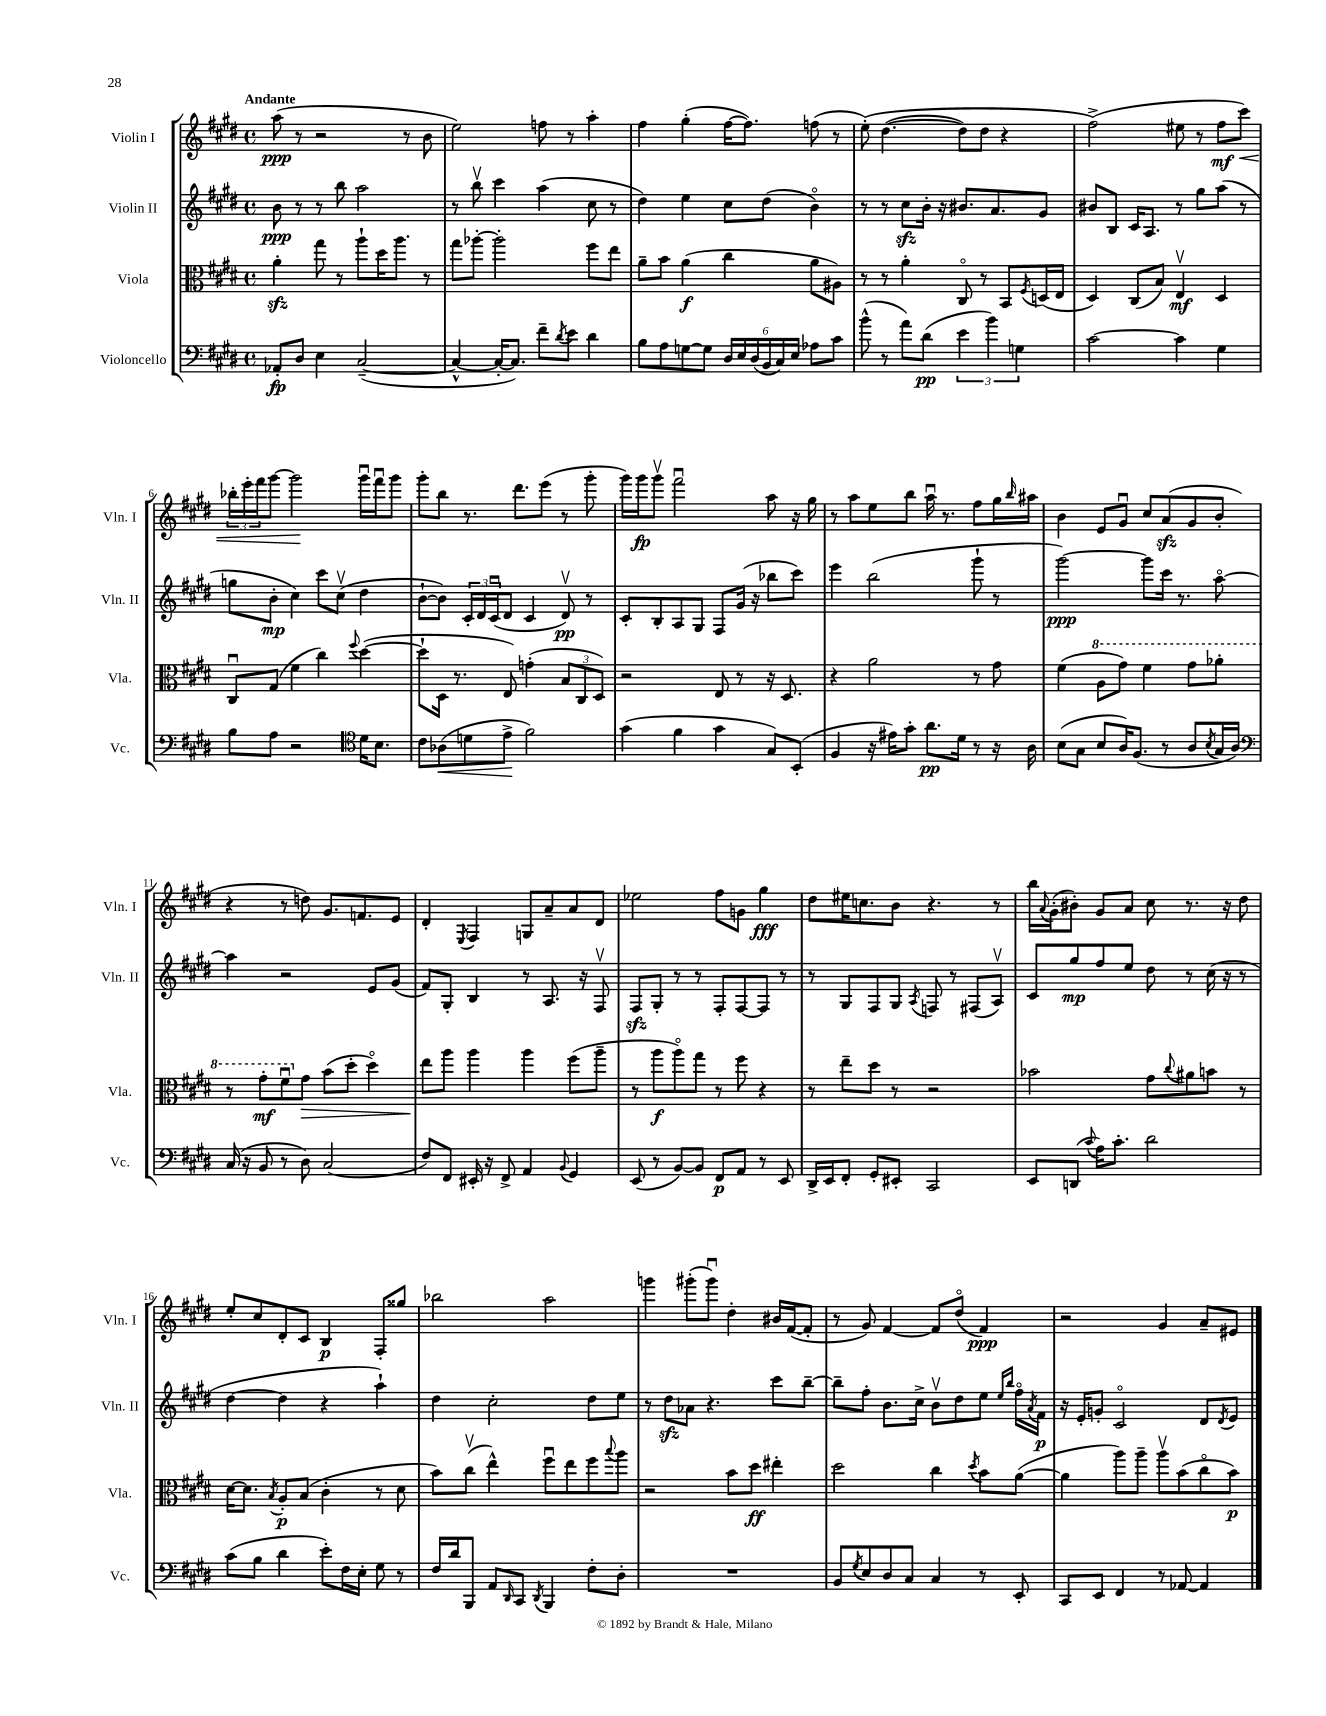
<<
\new StaffGroup <<
\new Staff = "s0" \with { instrumentName = "Violin I" shortInstrumentName = "Vln. I" } {
    \clef treble \key e \major \defaultTimeSignature \time 4/4 \tempo "Andante"
    a''8\ppp( r8 r2 r8 b'8 |
    e''2) f''8 r8 a''4-. |
    fis''4 gis''4-.( fis''16~ fis''8.) f''8( r8 |
    e''8-.)\( dis''4.~( dis''8) dis''8 r4 |
    fis''2->(\) eis''8 r8 fis''8\mf cis'''8\<) |
    \tuplet 3/2 { bes''16-. e'''16-. fis'''16 } gis'''8~ gis'''2\! gis'''16\downbow fis'''16\downbow gis'''8 |
    gis'''8-. b''8 r8. dis'''8. e'''8( r8 gis'''8-. |
    gis'''16) gis'''16\fp gis'''8\upbow fis'''2\downbow a''8 r16 gis''16 |
    r8 a''8 e''8 b''8 a''16\downbow r8. fis''8 gis''16 \grace { b''16 } ais''16 |
    b'4 e'8 gis'8\downbow cis''8 a'8\sfz( gis'8 b'8-. |
    r4 r8 d''8) gis'8. f'8. e'8 |
    dis'4-. \acciaccatura { e8 } fis4 g8 a'8-- a'8 dis'8 |
    ees''2 fis''8 g'8 gis''4\fff |
    dis''8 eis''16 c''8. b'8 r4. r8 |
    b''16 \appoggiatura { a'8 } gis'16-.( bis'8-.) gis'8 a'8 cis''8 r8. r16 dis''8 |
    e''8-. cis''8 dis'8-. cis'8 b4\p fis8-. gisis''8 |
    bes''2 a''2 |
    g'''4 gis'''8-.( gis'''8\downbow) dis''4-. bis'16 fis'16~( fis'8-. |
    r8 gis'8) fis'4~ fis'8 dis''8\flageolet( fis'4\ppp) |
    r2 gis'4 a'8-- eis'8 \bar "|." |
}
\new Staff = "s1" \with { instrumentName = "Violin II" shortInstrumentName = "Vln. II" } {
    \clef treble \key e \major \defaultTimeSignature \time 4/4
    b'8\ppp r8 r8 b''8 a''2 |
    r8 b''8\upbow cis'''4 a''4( cis''8 r8 |
    dis''4) e''4 cis''8 dis''8( b'4\flageolet) |
    r8 r8 cis''8\sfz b'16-. r16 bis'8. a'8. gis'8 |
    bis'8 b8 cis'16 a8. r8 gis''8 a''8( r8 |
    g''8 b'8-.\mp cis''4) cis'''8 cis''8\upbow( dis''4 |
    b'8~-! b'8) \tuplet 3/2 { cis'16-. dis'16 cis'16\downbow( } dis'8 cis'4 dis'8\upbow\pp) r8 |
    cis'8-. b8-. a8 gis8 fis8 gis'16( r16 bes''8 cis'''8) |
    e'''4 b''2( gis'''8-! r8 |
    gis'''2~\ppp) gis'''8 cis'''16 r8. a''8~\flageolet |
    a''4 r2 e'8 gis'8( |
    fis'8) gis8-. b4 r8 a8. r16 fis8\upbow |
    fis8\sfz gis8-. r8 r8 fis8-. fis8~ fis8 r8 |
    r8 gis8 fis8 gis8 \acciaccatura { a8 } f8 r8 fis8( a8\upbow) |
    cis'8 gis''8\mp fis''8 e''8 dis''8 r8 cis''16( r16 r8 |
    dis''4~ dis''4 r4 a''4-!) |
    dis''4 cis''2-. dis''8 e''8 |
    r8 dis''8\sfz aes'8 r4. cis'''8 b''8~-- |
    b''8-- fis''8-. b'8. cis''16-> b'8\upbow dis''8 e''8 \grace { e''16 b''16 } fis''16\flageolet \acciaccatura { a'8 } fis'16\p |
    r16 e'16-. g'8-. cis'2\flageolet dis'8 \acciaccatura { dis'8 } e'8 \bar "|." |
}
\new Staff = "s2" \with { instrumentName = "Viola" shortInstrumentName = "Vla." } {
    \clef alto \key e \major \defaultTimeSignature \time 4/4
    a'4-.\sfz gis''8 r8 a''8-! dis''16 a''8. r8 |
    gis''8 aes''8~-. aes''2-. fis''8 e''8 |
    a'8-- b'8 a'4\f( cis''4 a'8 ais8) |
    r8 r8 a'4-. cis8\flageolet r8 b,8 \acciaccatura { fis8 } d16( e16 |
    dis4) cis8( b8) e4\upbow\mf dis4 |
    cis8\downbow gis8( fis'4 cis''4) \appoggiatura { fis''8 } dis''4~( |
    dis''8-! dis16 r8. e8) g'4-.( \tuplet 3/2 { b8 cis8 dis8) } |
    r2 e8 r8 r16 dis8. |
    r4 a'2 r8 gis'8 |
    fis'4( \ottava #1 a'8 gis''8) fis''4 gis''8 aes''8-. |
    r8 gis''8-.\mf fis''8\downbow \ottava #0 gis'8\> b'8( dis''8-. dis''4\flageolet) |
    e''8\! a''8 a''4 a''4 fis''8( a''8-- |
    r8 a''8\f a''8\flageolet) gis''8 r8 fis''8 r4 |
    r8 e''8-- dis''8 r8 r2 |
    bes'2 gis'8 \appoggiatura { cis''8 } ais'8 b'8 r8 |
    dis'16~ dis'8. \acciaccatura { b8 } a8-.\p b8( cis'4-. r8 dis'8 |
    b'8) cis''8\upbow( e''4-^) fis''8\downbow e''8 fis''8 \appoggiatura { b''8 } a''8 |
    r2 b'8 dis''8\ff eis''4-. |
    dis''2 cis''4 \acciaccatura { dis''8 } b'8 a'8~( |
    a'4 a''8) a''8-- a''8\upbow b'8( cis''8\flageolet b'8\p) \bar "|." |
}
\new Staff = "s3" \with { instrumentName = "Violoncello" shortInstrumentName = "Vc." } {
    \clef bass \key e \major \defaultTimeSignature \time 4/4
    aes,8-.\fp dis8 e4 cis2~--( |
    cis4~-^ cis16~-. cis8.) fis'8-- \acciaccatura { dis'8 } e'8 dis'4 |
    b8 a8 g8~ g8 \tuplet 6/4 { dis16 e16 dis16( b,16 cis16) e16 } aes8 cis'8 |
    b'8-^( r8 a'8) dis'8\pp( \tuplet 3/2 { e'4 b'4) g4 } |
    cis'2~ cis'4 gis4 |
    b8 a8 r2 \clef tenor dis'16 b8. |
    cis'8 aes8\<( d'8 e'8->\! fis'2) |
    gis'4( fis'4 gis'4 gis8) b,8-.( |
    fis4 r16 eis'16) gis'8-. a'8.\pp dis'16 r8 r16 a16 |
    b8( gis8 b8 a16) fis8.( r8 a8 \acciaccatura { b8 } gis16 a16) |
    \clef bass cis16( r16 b,8 r8 dis8) cis2( |
    fis8) fis,8 eis,16-. r16 fis,8-> a,4 \appoggiatura { b,8 } gis,4 |
    e,8( r8 b,8~) b,8 fis,8\p a,8 r8 e,8 |
    dis,16-> e,16 fis,8-. gis,8-. eis,8-. cis,2 |
    e,8 d,8( \appoggiatura { cis'8 } a16) cis'8.-. dis'2 |
    cis'8( b8 dis'4 e'8-.) fis16 e16-. gis8 r8 |
    fis16 dis'16 b,,8 a,8 \grace { dis,16 } cis,8 \acciaccatura { dis,8 } b,,4 fis8-. dis8-. |
    R1 |
    b,8 \acciaccatura { gis8 } e8 dis8 cis8 cis4 r8 e,8-. |
    cis,8 e,8 fis,4 r8 aes,8~ aes,4 \bar "|." |
}
>>
>>
